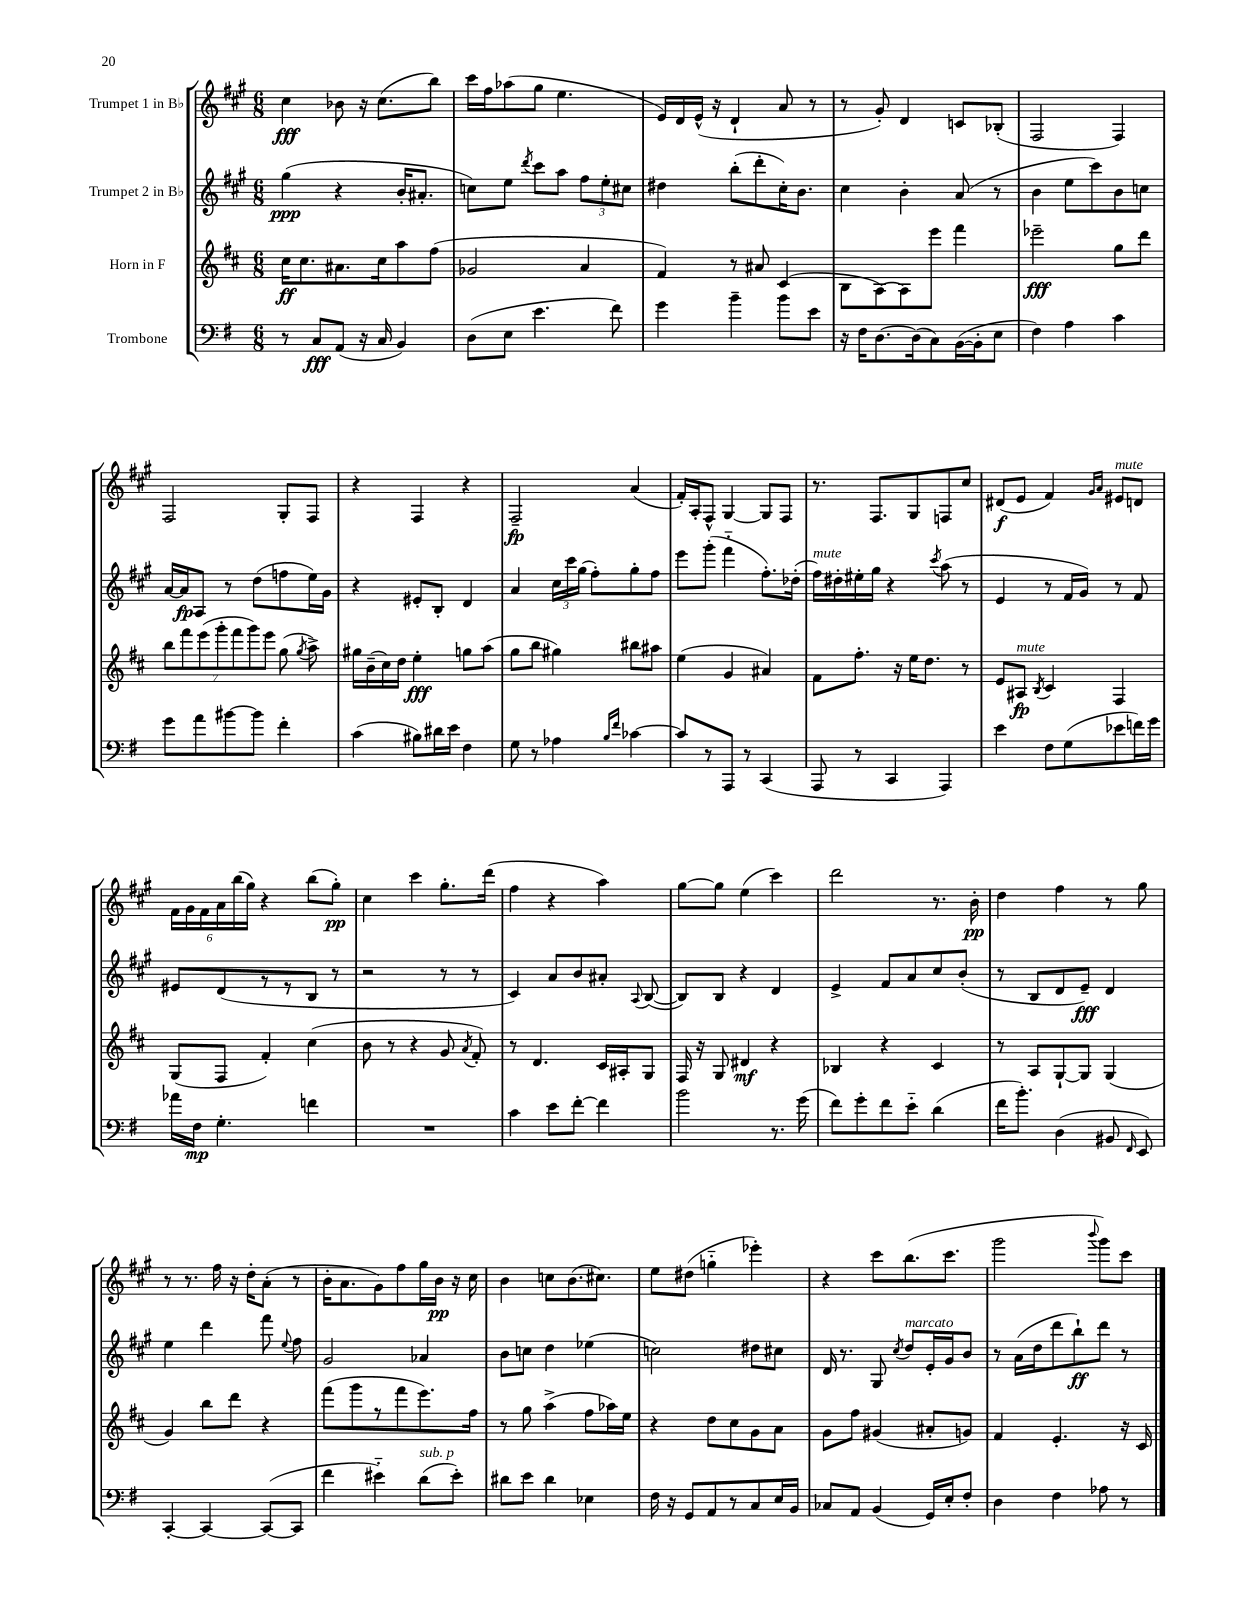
<<
\new StaffGroup <<
\new Staff = "s0" \with { instrumentName = "Trumpet 1 in Bb" } {
    \clef treble \key a \major \numericTimeSignature \time 6/8
    \autoBeamOff cis''4\fff bes'8 r16 cis''8.[( b''8]) |
    cis'''16[ fis''16 aes''8( gis''8] e''4. |
    e'16[) d'16 e'16]-^( r16 d'4-! a'8 r8 |
    r8 gis'8-.) d'4 c'8[ bes8]-.( |
    fis2 fis4) |
    fis2 gis8[-. fis8] |
    r4 fis4 r4 |
    fis2--\fp a'4( |
    fis'16[-.) a16-. fis8]-^ gis4~ gis8[ fis8] |
    r8. fis8.[ gis8 f8 cis''8] |
    dis'8[\f( e'8] fis'4) \grace { gis'16[ a'16] } eis'8[^\markup { \italic "mute" } d'8] |
    \tuplet 6/4 { fis'16[ gis'16 fis'16 a'16 b''16( gis''16]) } r4 b''8[( gis''8]-.\pp) |
    cis''4 cis'''4 gis''8.[-. d'''16]( |
    fis''4 r4 a''4) |
    gis''8[~ gis''8] e''4( cis'''4) |
    d'''2 r8. b'16-.\pp |
    d''4 fis''4 r8 gis''8 |
    r8 r8. fis''16 r16 d''16[-. a'8]-.( r8 |
    b'16[-. a'8. gis'8) fis''8 gis''16 b'16]\pp r16 cis''16 |
    b'4 c''8[ b'8.( cis''8.]) |
    e''8[ dis''8]( g''4-_ ees'''4-.) |
    r4 cis'''8[ b''8.( cis'''8.] |
    gis'''2 \appoggiatura { b'''8 } gis'''8[) cis'''8] \bar "|." |
}
\new Staff = "s1" \with { instrumentName = "Trumpet 2 in Bb" } {
    \clef treble \key a \major \numericTimeSignature \time 6/8
    \autoBeamOff gis''4\ppp( r4 b'16[-. ais'8.]-. |
    c''8[) e''8] \acciaccatura { d'''8 } cis'''8[ a''8] \tuplet 3/2 { fis''8[ e''8-. cis''8] } |
    dis''4 b''8[-.( d'''8-. cis''16-.) b'8.] |
    cis''4 b'4-. a'8( r8 |
    b'4 e''8[ cis'''8) b'8 c''8] |
    a'16[~ a'16\fp a8] r8 d''8[( f''8 e''16) gis'16] |
    r4 eis'8[-. b8]-. d'4 |
    a'4 \tuplet 3/2 { cis''16[ cis'''16 gis''16]( } fis''8[-.) gis''8-. fis''8] |
    e'''8[ gis'''8]-.( fis'''4-_ fis''8.[-.) des''16]-.( |
    fis''16[^\markup { \italic "mute" }) dis''16-. eis''16-. gis''16] r4 \acciaccatura { cis'''8 } a''8( r8 |
    e'4 r8 fis'16[ gis'16]) r8 fis'8 |
    eis'8[ d'8( r8 r8 b8] r8 |
    r2 r8 r8 |
    cis'4) a'8[ b'8 ais'8]-. \appoggiatura { a8 } b8~( |
    b8[) b8] r4 d'4 |
    e'4-> fis'8[ a'8 cis''8 b'8]-.( |
    r8 b8[ d'8 e'8]--\fff) d'4 |
    e''4 d'''4 fis'''8 \appoggiatura { e''8 } fis''8 |
    gis'2 aes'4 |
    b'8[ c''8] d''4 ees''4( |
    c''2) dis''8[ cis''8] |
    d'16 r8. gis8 \acciaccatura { cis''8 } d''8[^\markup { \italic "marcato" } e'16-. gis'16 b'8] |
    r8 a'16[( d''16 d'''8 b''8-!\ff) d'''8] r8 \bar "|." |
}
\new Staff = "s2" \with { instrumentName = "Horn in F" } {
    \clef treble \key d \major \numericTimeSignature \time 6/8
    \autoBeamOff cis''16[\ff cis''8. ais'8. cis''16 a''8 fis''8]( |
    ges'2 a'4 |
    fis'4) r8 ais'8 cis'4( |
    b8[ a8~) a8 e'''8] fis'''4 |
    ees'''2--\fff g''8[ d'''8] |
    \tuplet 7/4 { b''8[ fis'''8 e'''8( g'''8-. fis'''8 g'''8) e'''8] } g''8( \acciaccatura { g''8 } a''8->) |
    gis''16[ b'16--( cis''16) d''16] e''4-.\fff g''8[ a''8]( |
    g''8[ b''8] gis''4) bis''8[ ais''8] |
    e''4( g'4 ais'4) |
    fis'8[ fis''8.]-. r16 e''16[ d''8.] r8 |
    e'8[ ais8]\fp^\markup { \italic "mute" } \acciaccatura { b8 } cis'4 fis4 |
    g8[( fis8] fis'4-.) cis''4( |
    b'8 r8 r4 g'8 \acciaccatura { a'8 } fis'8-.) |
    r8 d'4. cis'16[ ais16-. g8] |
    fis16 r16 g8 dis'4\mf r4 |
    bes4 r4 cis'4 |
    r8 a8[ g8~-! g8] g4( |
    g'4) b''8[ d'''8] r4 |
    fis'''8[( g'''8 r8 fis'''8 e'''8.) fis''16] |
    r8 g''8 a''4->( fis''8[ aes''16) e''16] |
    r4 d''8[ cis''8 g'8 a'8] |
    g'8[ fis''8] gis'4( ais'8[-. g'8]) |
    fis'4 e'4.-. r16 cis'16 \bar "|." |
}
\new Staff = "s3" \with { instrumentName = "Trombone" } {
    \clef bass \key g \major \numericTimeSignature \time 6/8
    \autoBeamOff r8 c8[\fff a,8]( r16 c16 b,4) |
    d8[( e8] e'4. fis'8) |
    g'4 b'4-- b'8[ e'8] |
    r16 fis16[ d8.~ d16( c8) b,16~( b,16-. e8] |
    fis4) a4 c'4 |
    g'8[ a'8 bis'8~ bis'8] fis'4-. |
    c'4( bis8[) dis'16 e'16] fis4 |
    g8 r8 aes4 \grace { b16[ fis'16] } ces'4~ |
    ces'8[ r8 a,,8] r8 c,4( |
    a,,8 r8 c,4 a,,4) |
    e'4 fis8[ g8( ees'8 f'16) g'16] |
    aes'16[ fis16]\mp g4.-. f'4 |
    R2. |
    c'4 e'8[ fis'8]~-. fis'4 |
    b'2 r8. g'16( |
    fis'8[) g'8-. fis'8 e'8]-_ d'4( |
    fis'16[ b'8.]-.) d4( bis,8 \grace { fis,16 } e,8) |
    c,4~-. c,4~ c,8[~( c,8] |
    fis'4 eis'4-_) d'8[^\markup { \italic "sub. p" }( eis'8]-.) |
    dis'8[ e'8] dis'4 ees4 |
    fis16 r16 g,8[ a,8 r8 c8 e16 b,16] |
    ces8[ a,8] b,4( g,16[) e16-. fis8]-. |
    d4 fis4 aes8 r8 \bar "|." |
}
>>
>>
\layout { \context { \Score \remove "Bar_number_engraver" } }
